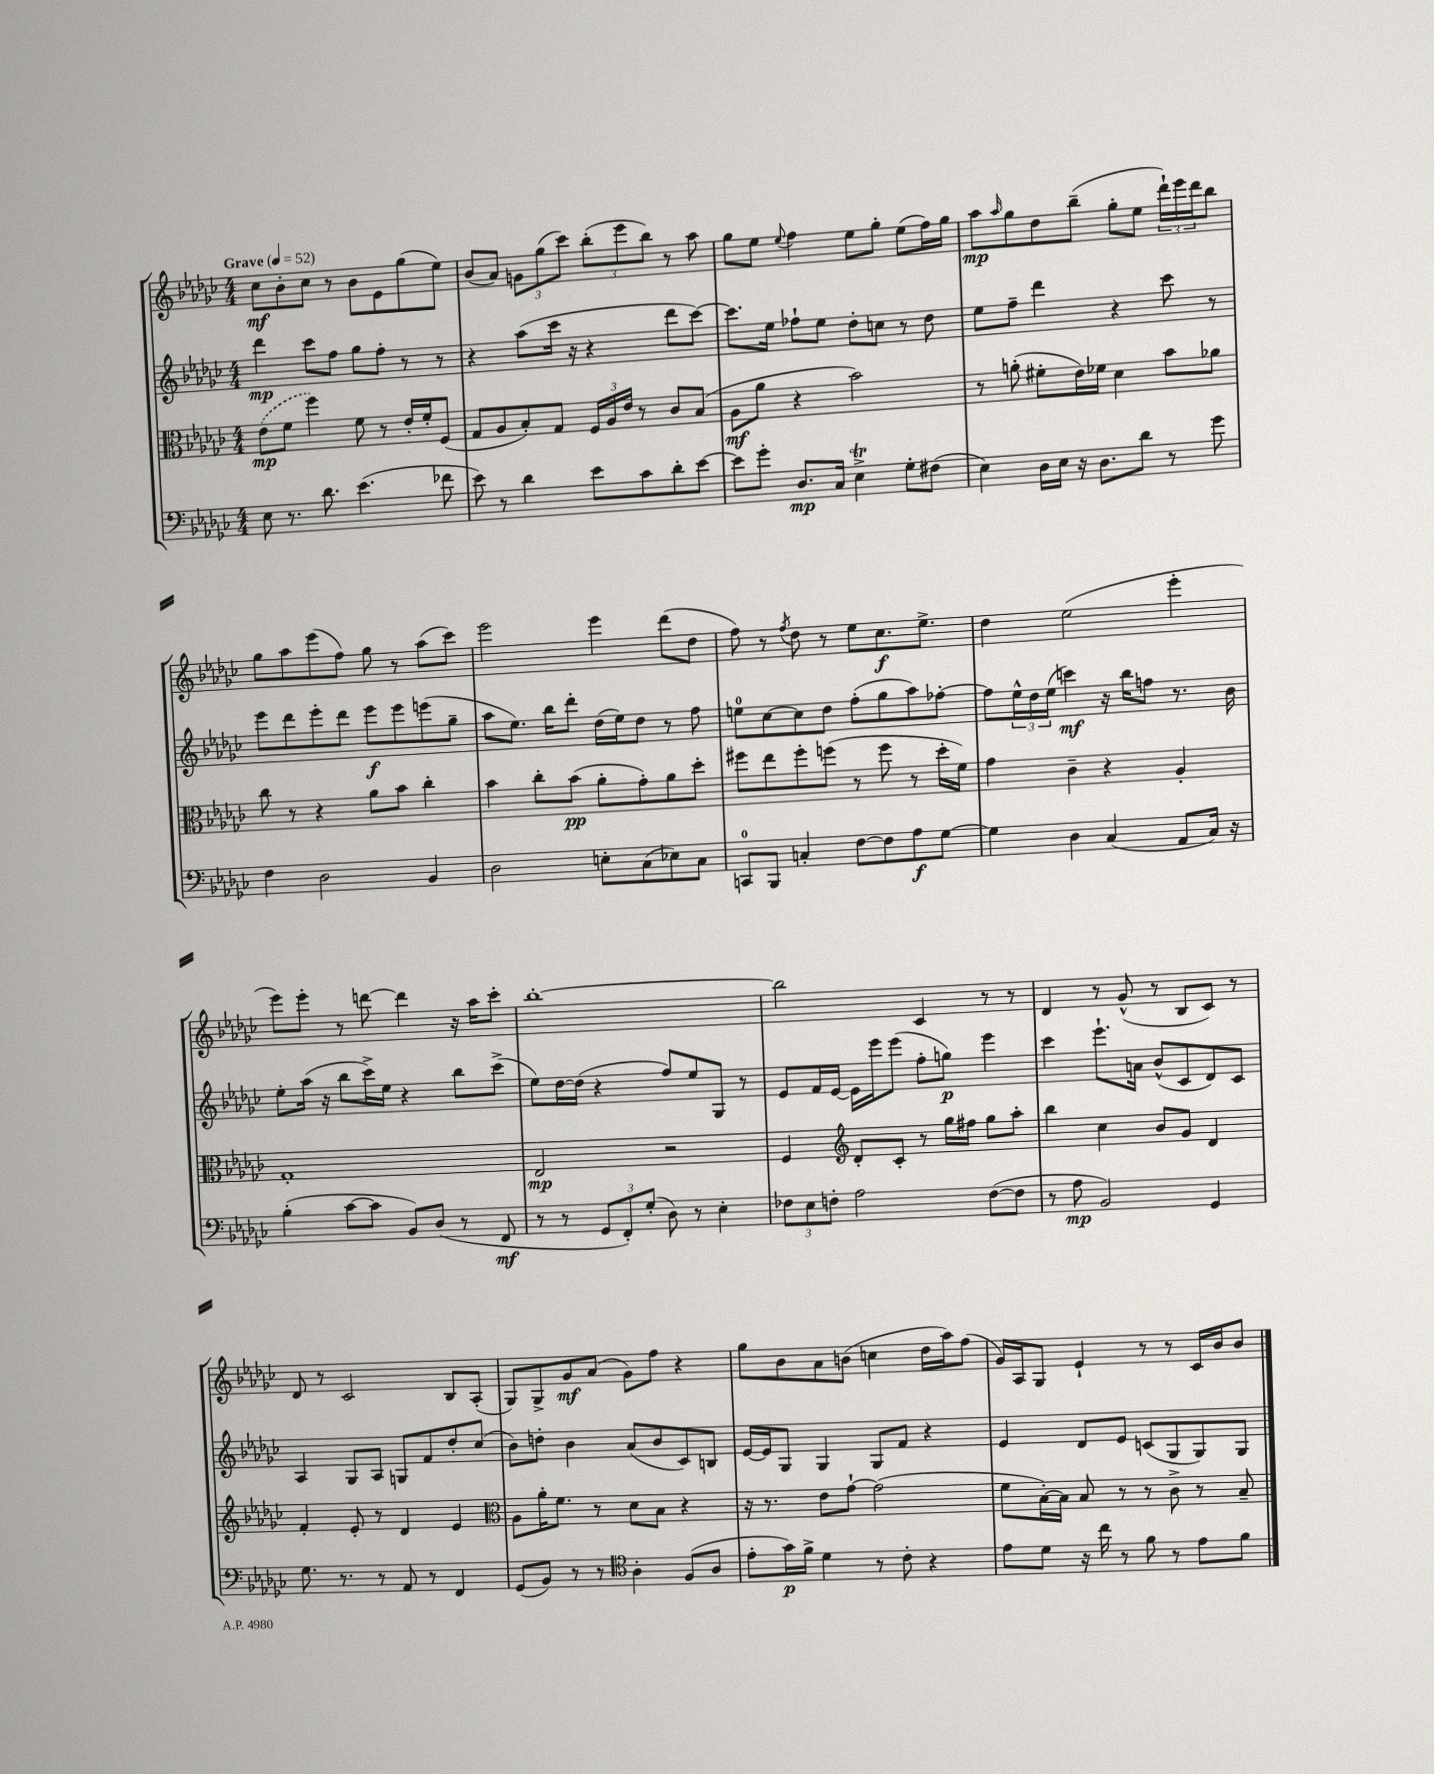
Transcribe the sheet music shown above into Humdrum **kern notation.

**kern	**kern	**kern	**kern
*staff4	*staff3	*staff2	*staff1
*clefF4	*clefC3	*clefG2	*clefG2
*k[b-e-a-d-g-c-]	*k[b-e-a-d-g-c-]	*k[b-e-a-d-g-c-]	*k[b-e-a-d-g-c-]
*M4/4	*M4/4	*M4/4	*M4/4
*MM52	*MM52	*MM52	*MM52
8E-	(8e-	4ddd-	8cc-
8.r	8f	.	8b-'
.	4ff)	8ccc-	8cc-
8.d-	.	.	.
.	.	8ff	8r
(4.e-	8f	8gg-	8b-
.	8r	8ff'	8e-
.	16e-'	8r	(8gg-
.	16f'	.	.
8f-	(8F	8r	8ee-)
=	=	=	=
8e-)	8G-	4r	(8b-
8r	8A-	.	8a-)
4d-	8B-')	(8aa-	12g
.	.	.	(12gg-
.	8G-	16ccc-	.
.	.	.	12ccc-)
.	.	16r	.
8e-	24F	4r	(12bb-'
.	24A-	.	.
.	24e-	.	12eee-
8c-	8r	.	.
.	.	.	12bb-)
8d-'	8c-	8ddd-	8r
[8e-	(8B-	[8ccc-)	8aa-
=	=	=	=
8e-]	8A-	8.ccc-]	8gg-
8g-'	8a-	.	8ee-
.	.	16ee-	.
.	.	.	8qqee-
8.D-	4r	8ff-`	4ff
.	.	8ee-	.
16C-	.	.	.
4E-^	2b-)	8dd-'	8ee-
.	.	8cc	8gg-'
8G-'	.	8r	(8ee-
(8F#	.	8dd-	16ff)
.	.	.	16gg-
=	=	=	=
4E-)	8r	8ee-	8aa-
.	.	.	16qqaa-
.	(8a'	8ff~	8gg-
16D-	8f#'	4ddd-	8dd-
16E-	.	.	.
16r	16e-)	.	(8bb-~
8.D-	16f-	.	.
.	4d-	4r	8gg-'
8d-	.	.	8ee-
8r	8b-	8ccc-	24ddd-`)
.	.	.	24eee-
.	.	.	24ddd-
8g-	8a-	8r	8bb-
=	=	=	=
4F	8cc-	8eee-	8gg-
.	8r	8ddd-	8aa-
2D-	4r	8eee-'	(8eee-
.	.	8ddd-	8ff)
.	8a-	8eee-	8gg-
.	8b-	8eee-	8r
4BB-	4cc-'	(8eee	(8aa-
.	.	8gg-~	8ccc-)
=	=	=	=
2D-	4b-	8aa-	2eee-
.	.	8.ee-)	.
.	8cc-'	.	.
.	.	16bb-	.
.	(8b-	8ddd-'	.
8E'	8a-'	(16dd-	4eee-
.	.	16ee-)	.
(8C-	8g-')	8dd-	.
8E-)	8a-	8r	(8ddd-
8C-	8dd-'	8ff	8dd-
=	=	=	=
8CC	8ff#	8ee	8ff)
8BBB-	8ee-	[8cc-	8r
.	.	.	8qff
4C'	8ff#'	8cc-]	8dd-
.	(8ff	8dd-	8r
[8F	8r	(8ff'	8ee-
8F]	8ff	8gg-	8.cc-
8A-	8r	8aa-)	.
.	.	.	8.ee-^
[8G-	16dd-'	[8ff-'	.
.	16f)	.	.
=	=	=	=
4G-]	4g-	8ff-]	4dd-
.	.	24ee-^^	.
.	.	24dd-	.
.	.	(24ee-	.
4D-	4c-~	4ccc)	(2ee-
(4C-	4r	16r	.
.	.	16bb-	.
.	.	8ff	.
8AA-	4A-'	8.r	4eee-'
16C-)	.	.	.
16r	.	16b-	.
=	=	=	=
(4B-'	1G-'	8ee-'	8eee-)
.	.	(16aa-	8eee-'
.	.	16r	.
[8c-	.	8bb-	8r
8c-]	.	16ccc-^)	[8ddd
.	.	16ee-	.
8BB-)	.	4r	4ddd]
(8D-	.	.	.
8r	.	8bb-	16r
.	.	.	16aa-
8FF	.	(8ccc-^	8ccc-'
=	=	=	=
8r	2E-	8ee-)	[1bb-'
8r	.	[16dd-	.
.	.	(16dd-]	.
12GG-	.	4r	.
12FF')	.	.	.
(12G-'	.	.	.
8D-)	2r	8ff)	.
8r	.	8ee-	.
4E-'	.	8G-	.
.	.	8r	.
=	=	=	=
12F-	4F	8e-	2bb-]
12E-	.	.	.
.	.	16f	.
12F'	.	.	.
.	.	[16e-	.
*	*clefG2	*	*
2A-	8d-'	16e-]	.
.	.	16eee-	.
.	8c-'	(8eee-	.
.	8r	8ff'	4c-
.	16gg-	8gg)	.
.	16ff#	.	.
([8F	8gg-	4eee-	8r
8F]	8aa-'	.	8r
=	=	=	=
8r	4bb-	4ccc-	4d-
8A-	.	.	.
2BB-)	4cc-	8.eee-`	8r
.	.	.	(8g-^^
.	.	16a	.
.	8b-	(8b-^^	8r
.	8g-	8c-	8B-
4GG-	4d-	8d-)	8c-)
.	.	8c-	8r
=	=	=	=
8.G-	4f'	4A-	8d-
.	.	.	8r
8.r	.	.	.
.	8e-'	8G-	2c-
8r	8r	8A-	.
8AA-	4d-	8G	.
8r	.	8f	.
4FF	4e-	8dd-'	8B-
.	.	(8cc-	(8A-'
=	=	=	=
*	*clefC3	*	*
(8GG-	8A-	8b-)	8G-)
8BB-)	16a-'	8dd'	8G-^
.	8.f	.	.
8r	.	4b-	8g-
8r	8r	.	(8a-
*clefC4	*	*	*
4A-'	8d-	(8a-	8g-)
.	8B-	8b-	8ff
(8F	4r	8c-)	4r
8A-	.	8B	.
=	=	=	=
8e-'	16r	[16e-	8gg-
.	8.r	16e-]	.
16g-)	.	8G-	8b-
16f^	.	.	.
4d-	8e-	4G-	8a-
.	[8g-`	.	(8b
8r	(2g-]	8G-	4cc
8c-'	.	8f	.
4r	.	4r	16dd-
.	.	.	16aa-)
.	.	.	(8ff
=	=	=	=
8e-	8f	4e-	16g-)
.	.	.	16A-
8d-	[16B-')	.	8G-
.	16B-]	.	.
16r	8B-	8d-	4e-`
16cc-	.	.	.
8r	8r	8e-	.
8f	8r	(8c	8r
8r	8c-^	8G-	8r
8e-	8r	8G-)	16c-
.	.	.	16b-
8f	8B-~	8G-	8b-
==	==	==	==
*-	*-	*-	*-
